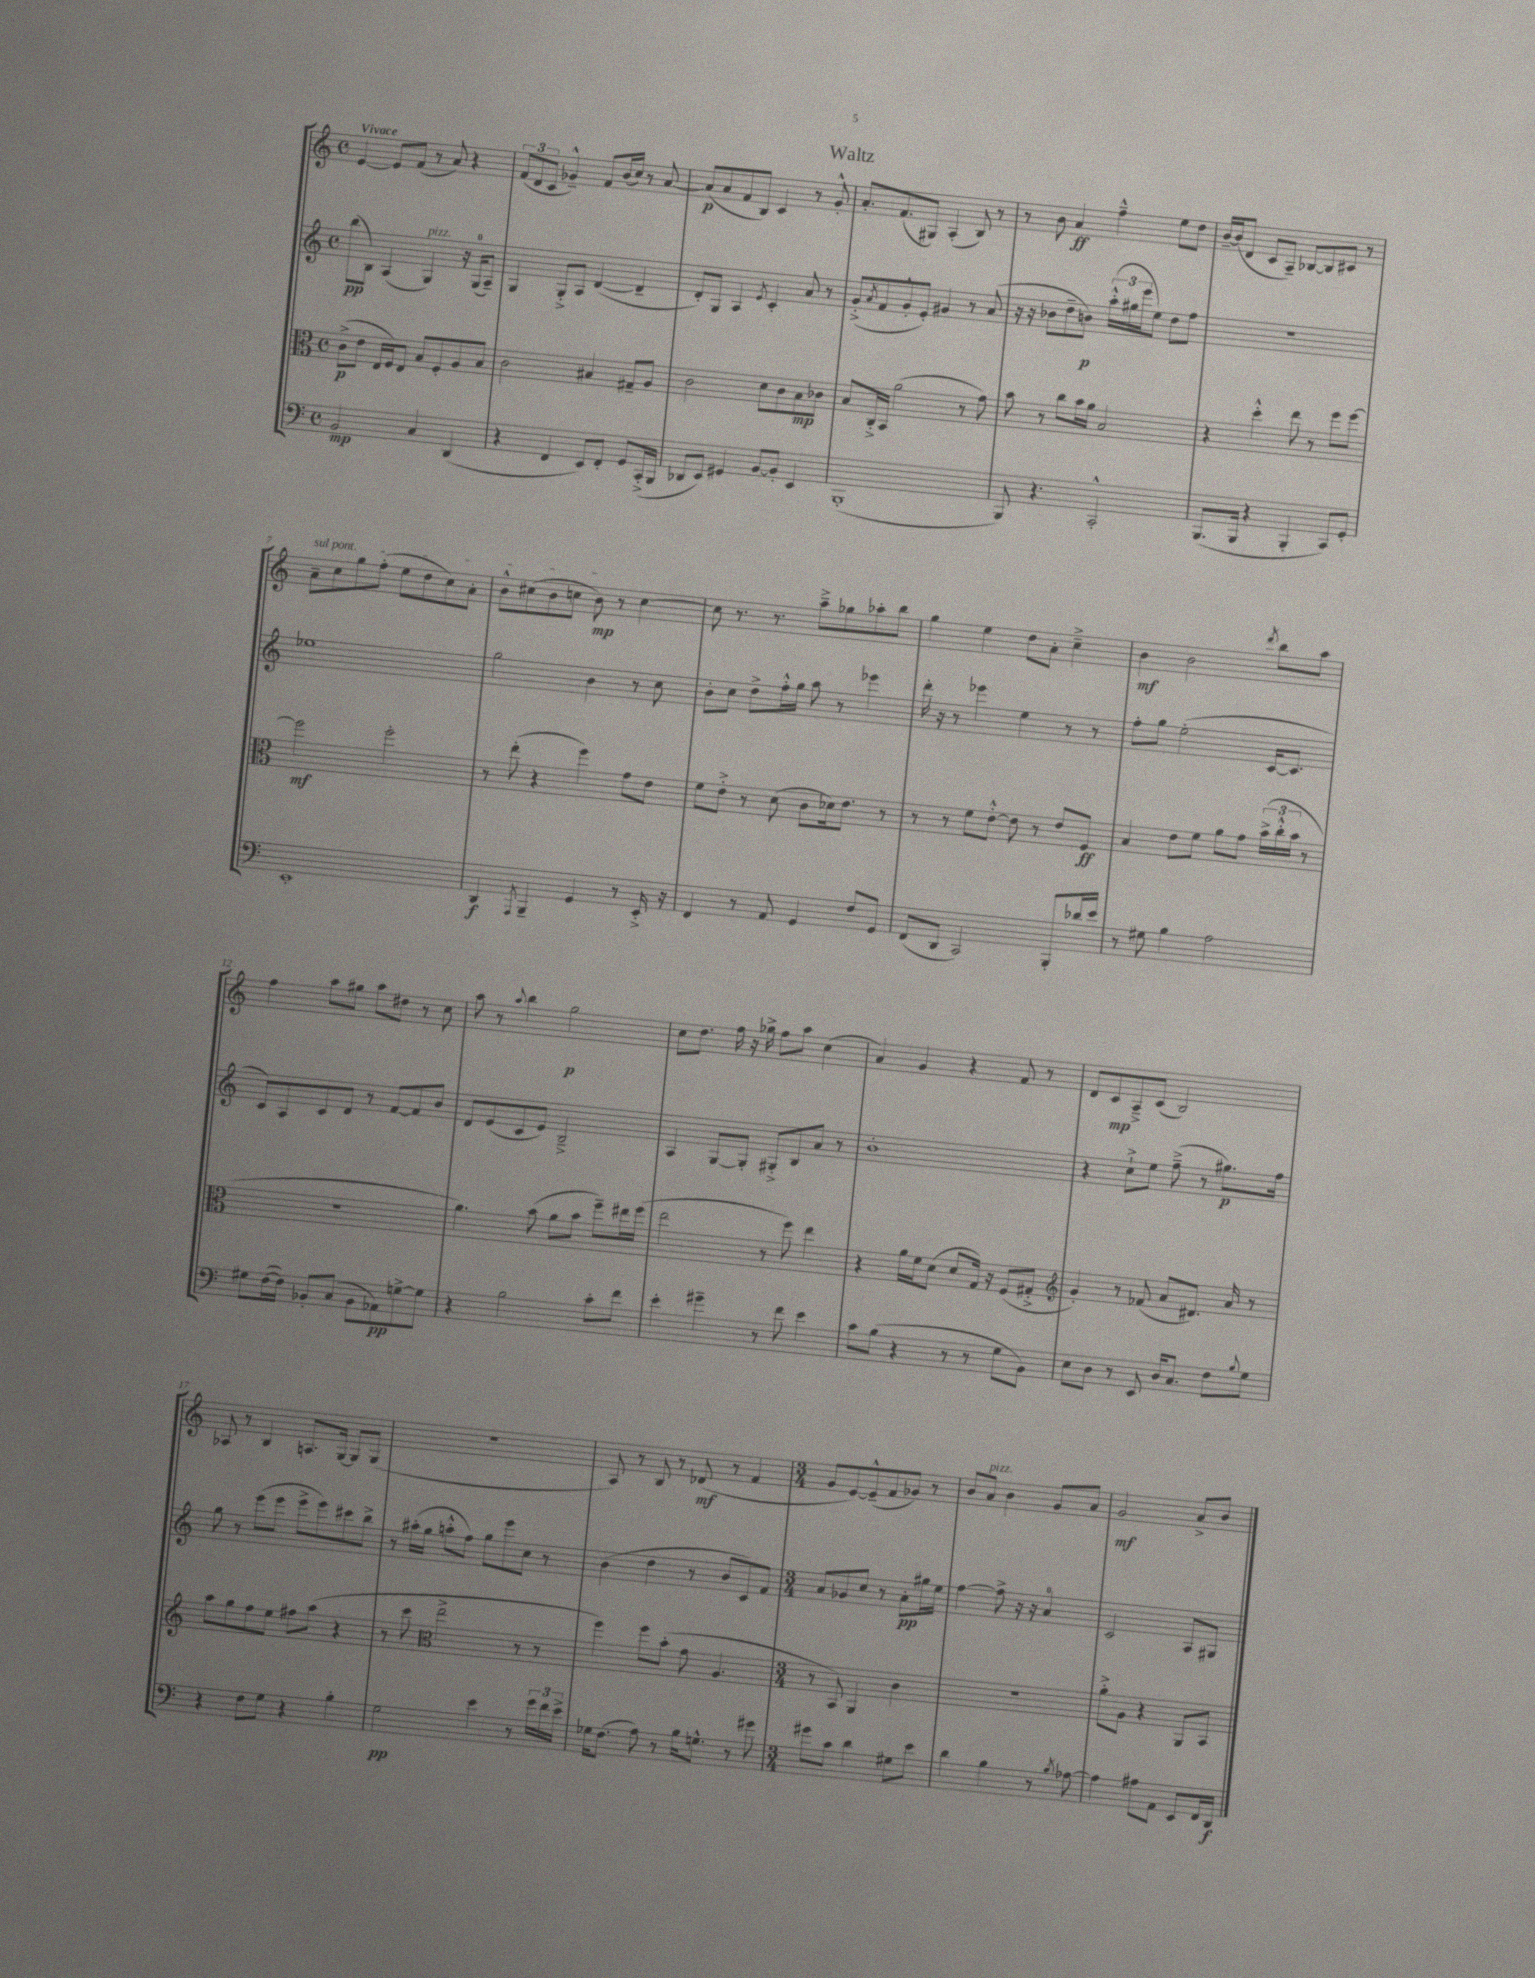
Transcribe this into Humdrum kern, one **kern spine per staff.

**kern	**kern	**kern	**kern
*staff4	*staff3	*staff2	*staff1
*clefF4	*clefC3	*clefG2	*clefG2
*k[]	*k[]	*k[]	*k[]
*M4/4	*M4/4	*M4/4	*M4/4
*met(c)	*met(c)	*met(c)	*met(c)
2BB	(8c^	(8bb	[4e
.	8e	8B)	.
.	16E	(4A	8e]
.	16F)	.	.
.	8E	.	(8f
4C	8B	4G)	8r
.	8F'	.	8a)
(4DD	8A	16r	4r
.	.	(16G	.
.	8B	8A~)	.
=	=	=	=
4r	2c	4G	(12f
.	.	.	12d
.	.	.	12c
4FF	.	8G'^	4g-~^^)
.	.	8A	.
8EE)	4B#	([4d	8f
8FF'	.	.	(16b
.	.	.	16cc)
8GG	8G#~	4d~]	8r
(16CC'^	8A	.	[8a
16BBB	.	.	.
=	=	=	=
8DD-	2c	8d')	(8a]
8EE)	.	8G	8a
4GG#	.	4A	8f
.	.	.	8B)
.	.	8qe	.
[8BB	8d	4c'	4c
8BB']	8c	.	.
4EE	8B	8a	8r
.	8c-	8r	8g'^^
=	=	=	=
(1BBB'	8B	(8g'^	8.a'
.	.	8qa	.
.	16C'^	8f	.
.	16BB	.	(8.f
.	(2a	8g'^^	.
.	.	8e')	8G#)
.	.	4g#	(4A'
.	8r	8r	8B)
.	8g)	(8a	8r
=	=	=	=
8BBB)	8b	16r	8r
.	.	16r	.
4.r	8r	8b-	8b
.	8cc	8dd~	4a
.	16b	8b)	.
.	16a	.	.
2CC'^^	2B	(24aa'^^	4ff~^^
.	.	24gg#	.
.	.	24eee	.
.	.	8ee)	.
.	.	8dd	8ee
.	.	8ff	8dd
=	=	=	=
(8.BBB	4r	1r	[16b~
.	.	.	(16b]
.	.	.	8d
16BBB	.	.	.
4r	4dd'^^	.	8c
.	.	.	8A~)
4BBB'	8ee	.	[8B-
.	8r	.	8B-]
8CC)	8ff	.	8c#
8GG'	[8ff	.	8r
=	=	=	=
1EE'	2ff]	1ee-	8a~
.	.	.	8cc
.	.	.	8gg
.	.	.	(8ff'
.	2ff'	.	8ee
.	.	.	8dd
.	.	.	8cc)
.	.	.	8a'
=	=	=	=
4DD	8r	2gg	8b^^
.	(8ee'	.	(8cc#
8qAAA	.	.	.
4BBB~	4r	.	8b
.	.	.	8cc
4GG	4ff)	4b	8b)
.	.	.	8r
8r	8g	8r	[4cc
16EE'^	8e	8cc	.
16r	.	.	.
=	=	=	=
4FF	8f	8b'	8cc]
.	8e'^	8cc	8.r
8r	8r	8dd^	.
.	.	.	8.r
8AA	(8d	16ff'^^	.
.	.	16gg	.
4GG	8c	8aa	8aa~^
.	16d-)	8r	8gg-
.	8.e	.	.
8F	.	4eee-	8aa-'
8GG	8r	.	8bb
=	=	=	=
(8FF	8r	16ddd'	4gg
.	.	16r	.
8DD	8r	8r	.
2CC)	8f	4eee-	4ee
.	[8e'^^	.	.
.	8e]	4ee	8dd
.	8r	.	8a'
8BBB'	8e	8r	4cc~^
16d-	8F	8r	.
16e	.	.	.
=	=	=	=
8r	4B	8ff'	4b
8G#	.	8gg	.
4B	8e	(2ee'	2b
.	8f	.	.
2A	8a	.	.
.	8g	.	.
.	.	.	8qddd
.	(24b^	[16c	8bb
.	24cc'^^	.	.
.	.	8.c]	.
.	24b	.	.
.	8r	.	8aa
=	=	=	=
8G#	1r	8c)	4ff
([16F	.	8A	.
16F])	.	.	.
8BB-'	.	8c	8aa
(8C	.	8d	8gg#
8BB-	.	8r	8aa
8AA-)	.	[8f	8dd#
[8G^	.	8f]	8r
8G]	.	8b	8cc
=	=	=	=
4r	4.a)	8d	8aa
.	.	(8e	8r
.	.	.	8qqaa
2B	.	8c	4bb
.	(8b	8e)	.
.	8a	2B~^	2gg
.	8b	.	.
8c'	8ff~)	.	.
8f	16ee#	.	.
.	(16ff	.	.
=	=	=	=
4e'	2ee	4A	8cc
.	.	.	8.dd
4g#~	.	[8G	.
.	.	.	16ff
.	.	8G']	16r
.	.	.	16gg-^
8r	8r	8G#'^	8ff
8f	8ff)	8B	8aa
4e	4ee	8a	(4cc
.	.	8r	.
=	=	=	=
8c	4r	1b'	4a)
(8B	.	.	.
4r	16a	.	4g
.	16f	.	.
.	(8d	.	.
8r	8d	.	4r
8r	16G)	.	.
.	16r	.	.
8G	(8F	.	8f
8BB)	8G#'^	.	8r
=	=	=	=
*	*clefG2	*	*
8E	4g')	4r	8d
8D	.	.	8c
8r	8r	8cc`^	8A~^
8EE	(8f-	8ee	(8c
16D	8a	(8ff~^	2B)
8.C	.	.	.
.	8.d#)	8r	.
8F	.	8.gg#)	.
.	16a	.	.
8qqB	.	.	.
8G	8r	.	.
.	.	16ff	.
=	=	=	=
4r	8aa	8gg	8A-
.	8gg	8r	8r
8F	8ff	(8eee	4B
8G	8ee	8eee	.
4r	8ff#	8eee^	8.A
.	(8aa	8eee)	.
.	.	.	[16G
4B'	4r	8ccc#	8G]
.	.	8bb^	(8G
=	=	=	=
2G	8r	8r	1r
.	8ccc	(16aa#'	.
.	.	16gg	.
*	*clefC3	*	*
.	2ee^	8aa'^^	.
.	.	8ff)	.
4e	.	8gg	.
.	.	8eee	.
8r	8r	8cc	.
24g	8r	8r	.
24f	.	.	.
24e^	.	.	.
=	=	=	=
16G-	4ff)	(4b	8A)
(8.F	.	.	.
.	.	.	8r
8A)	8ff	4dd	8B
8r	(8b'	.	8r
16B	8g	8r	(8d-
8.G^^	.	.	.
.	4.A	8b	8r
8r	.	8c)	4f
8g#	.	8f	.
=	=	=	=
*M3/4	*M3/4	*M3/4	*M3/4
8g#	8r	8a	8g
8c	8BB)	8g-	[8e)
4d	4AA	8cc	(8e~^^]
.	.	8r	8f
8G#	4c	8a'	8g-)
8e	.	16gg#	8r
.	.	16ee	.
=	=	=	=
4d	2.r	[4ff	8b
.	.	.	8a
4B	.	8ff^]	4b
.	.	16r	.
.	.	16r	.
8r	.	4a	8g
8qB	.	.	.
[8A-	.	.	8a
=	=	=	=
4A-]	8a'^	2c	2g
.	8A	.	.
8A#	4r	.	.
8AA	.	.	.
8EE	8AA	8A	8a^
16FF	8BB	8G#	8b
16DD	.	.	.
==	==	==	==
*-	*-	*-	*-
